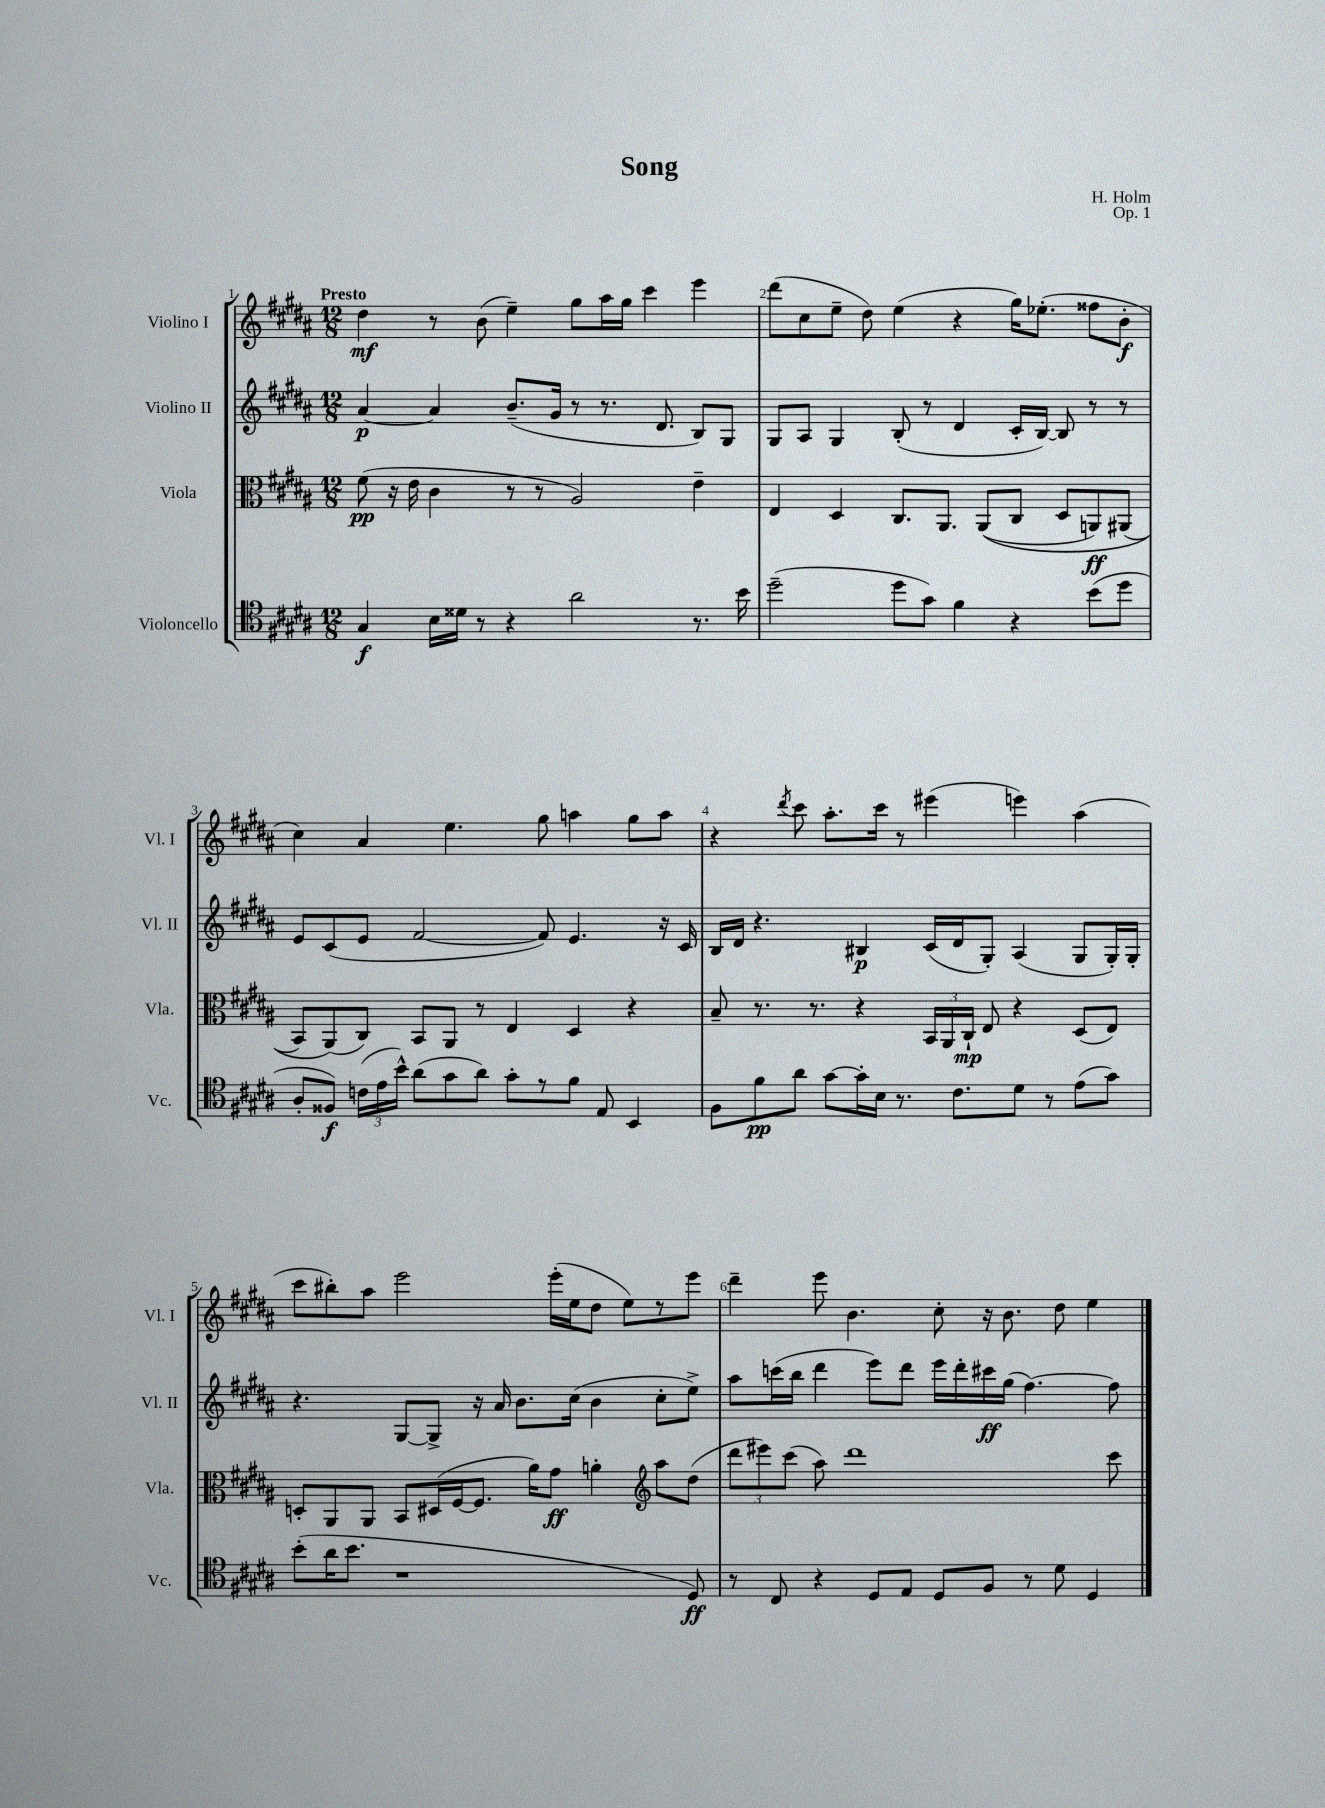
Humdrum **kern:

**kern	**kern	**kern	**kern
*staff4	*staff3	*staff2	*staff1
*clefC4	*clefC3	*clefG2	*clefG2
*k[f#c#g#d#a#]	*k[f#c#g#d#a#]	*k[f#c#g#d#a#]	*k[f#c#g#d#a#]
*M12/8	*M12/8	*M12/8	*M12/8
4G#	(8f#	[4a#	4dd#
.	16r	.	.
.	16e	.	.
16B	4c#	4a#]	8r
16d##	.	.	.
8r	.	.	(8b
4r	8r	(8.b~	4ee~)
.	8r	.	.
.	.	16g#	.
2a#	2A#)	8r	8gg#
.	.	8.r	16aa#
.	.	.	16gg#
.	.	.	4ccc#
.	.	8.d#	.
8.r	4e~	8B)	4eee
.	.	8G#	.
16b	.	.	.
=	=	=	=
(2dd#~	4E	8G#	(8ddd#
.	.	8A#	8cc#
.	4D#	4G#	8ee~
.	.	.	8dd#)
8dd#	8.C#	(8B'	(4ee
8g#)	.	8r	.
.	8.AA#	.	.
4f#	.	4d#	4r
.	&((8AA#	.	.
4r	8C#	16c#'	16gg#)
.	.	[16B)	(8.ee-'
.	8D#	8B]	.
(8b	8AA)	8r	8ff##
8dd#	(8AA#	8r	8b'
=	=	=	=
8A#'	8BB)	8e	4cc#)
8F##)	(8AA#&)	(8c#	.
(24c	8C#)	8e	4a#
24e	.	.	.
24b^^)	.	.	.
(8a#	8BB	[2f#	.
8g#	8AA#	.	4.ee
8a#)	8r	.	.
8g#'	4E	.	.
8r	.	8f#])	8gg#
8f#	4D#	4.e	4aa
8E	.	.	.
4BB	4r	.	8gg#
.	.	16r	8aa
.	.	16c#	.
=	=	=	=
8F#	8B~	16B	4r
.	.	16d#	.
8f#	8.r	4.r	.
.	.	.	8qddd#
8a#	.	.	8ccc#
.	8.r	.	.
[8g#	.	.	8.aa#'
16g#']	4r	4B#	.
16B	.	.	16ccc#
8.r	.	.	8r
.	24BB	(16c#	(4eee#
.	24AA#	.	.
8.c#	.	16d#	.
.	24C#`	.	.
.	8E	8G#')	.
8d#	4r	(4A#	4eee)
8r	.	.	.
(8e	(8D#	8G#	(4aa#
8g#)	8E)	16G#')	.
.	.	16G#'	.
=	=	=	=
(8b'	8D'	4.r	8ccc#
16a#	8AA#	.	8bb#')
8.b	.	.	.
.	8AA#	.	8aa#
1r	8BB	[8G#	2eee
.	(16D#	8G#^]	.
.	[16F#	.	.
.	8.F#]	16r	.
.	.	16a#	.
.	.	8.b	.
.	16a#)	.	.
.	8g#	.	(16eee'
.	.	(16cc#	16ee
.	4a'	4b	8dd#
.	.	.	8ee)
*	*clefG2	*	*
.	8aa#	8cc#'	8r
8D#)	(8dd#	8ee^)	8eee
=	=	=	=
8r	12ddd#	8aa#	4ddd#~
.	12eee#)	.	.
8C#	.	(16ccc	.
.	(12ccc#	.	.
.	.	16bb	.
4r	8aa#)	4ddd#	8eee
.	1ddd#	.	4.b
8D#	.	8eee)	.
8E	.	8ddd#	.
8D#	.	16eee	8cc#'
.	.	16ddd#'	.
8F#	.	16ccc#	16r
.	.	(16gg#	8.b
8r	.	[4.ff#)	.
8d#	.	.	8dd#
4D#	.	.	4ee
.	8ccc#	8ff#]	.
==	==	==	==
*-	*-	*-	*-
